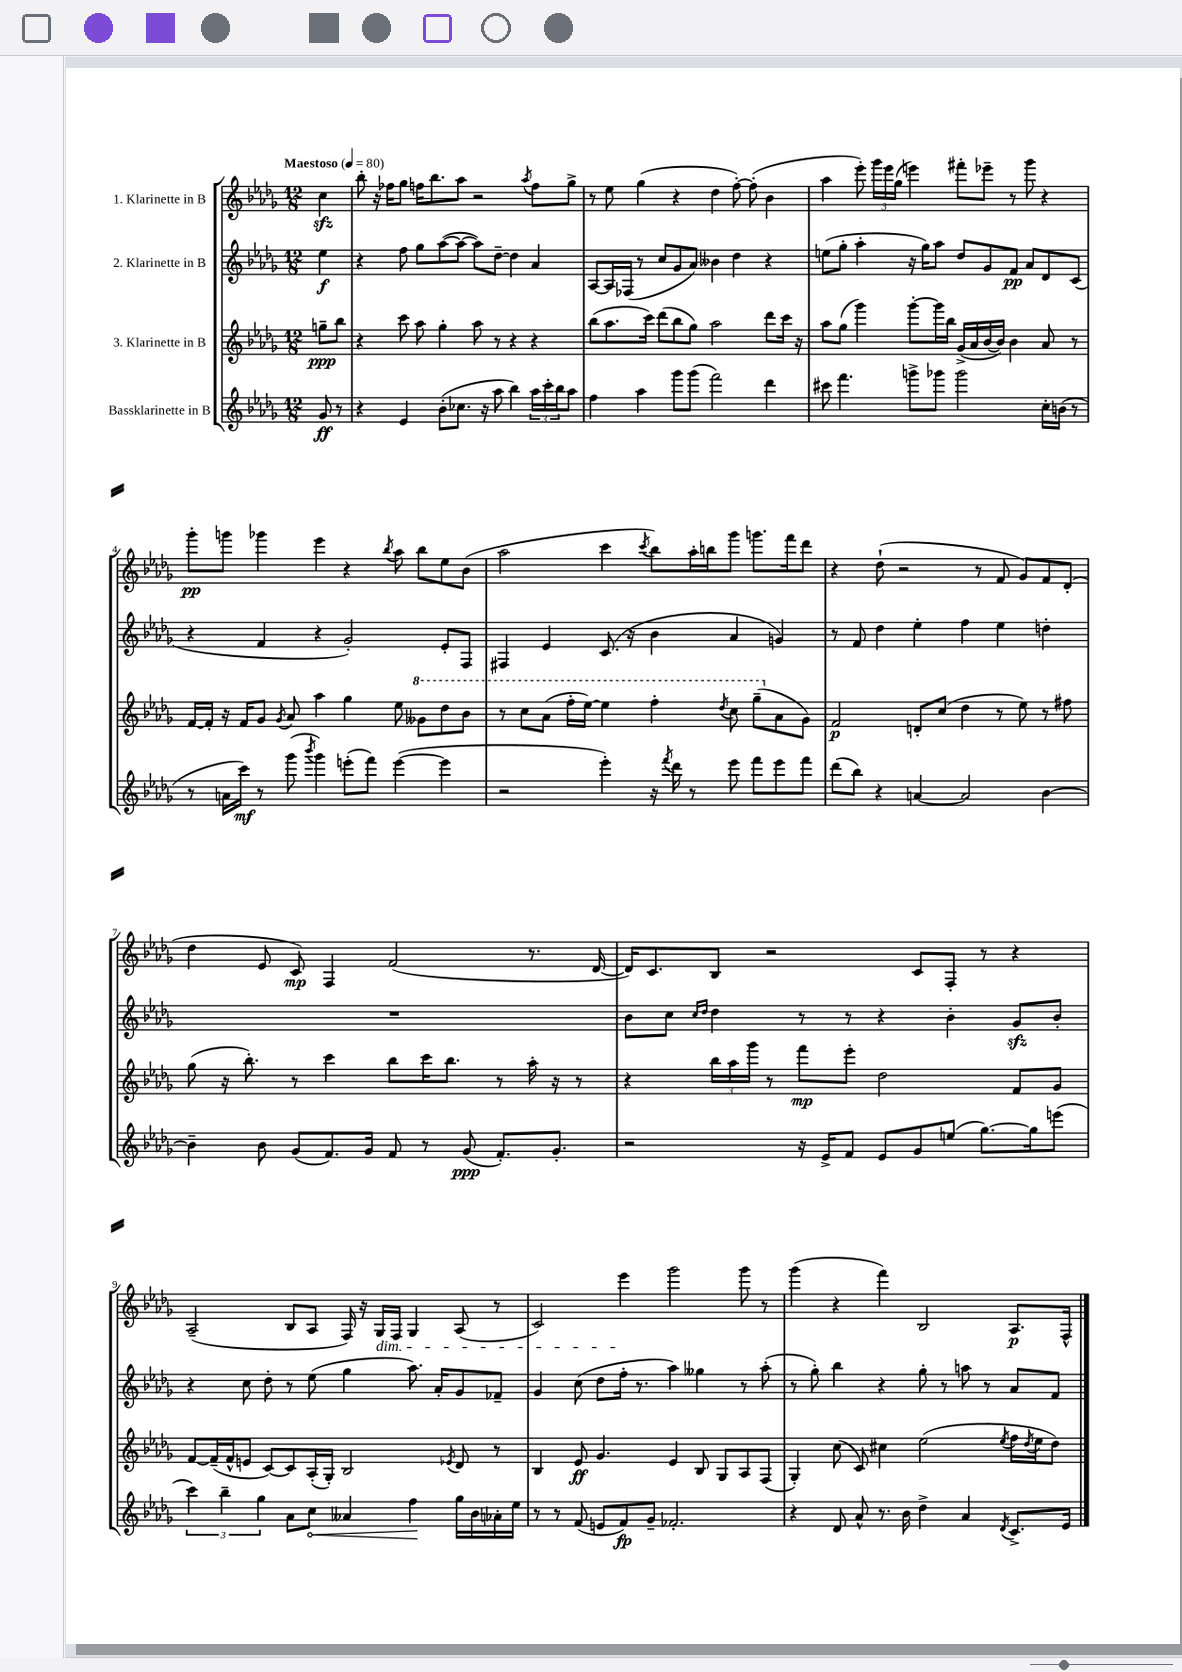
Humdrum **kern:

**kern	**dynam	**kern	**dynam	**kern	**dynam	**kern	**dynam
*part4	*part4	*part3	*part3	*part2	*part2	*part1	*part1
*staff4	*staff4	*staff3	*staff3	*staff2	*staff2	*staff1	*staff1
*I"Bassklarinette in B	*	*I"3. Klarinette in B	*	*I"2. Klarinette in B	*	*I"1. Klarinette in B	*
*clefG2	*	*clefG2	*	*clefG2	*	*clefG2	*
*k[b-e-a-d-g-]	*	*k[b-e-a-d-g-]	*	*k[b-e-a-d-g-]	*	*k[b-e-a-d-g-]	*
*M12/8	*	*M12/8	*	*M12/8	*	*M12/8	*
*MM80	*	*MM80	*	*MM80	*	*MM80	*
=	=	=	=	=	=	=	=
!	!	!	!	!	!	!LO:TX:a:B:t=Maestoso	!
8g-/	ff	8ggn~\L	ppp	4ee-\	f	4cczz\	.
8r	.	8bb-\J	.	.	.	.	.
=1	=1	=1	=1	=1	=1	=1	=1
4r	.	4r	.	4r	.	8bb-'\	.
.	.	.	.	.	.	16r	.
.	.	.	.	.	.	16ff-X\KL	.
4e-/	.	8ccc\	.	8ff\	.	8gg-\J	.
.	.	8aa-\	.	8gg-\L	.	16ffn\KL	.
.	.	.	.	.	.	8.bb-\	.
(8b-'\L	.	4gg-'\	.	([8aa-\	.	.	.
8.cc-X\J	.	.	.	8aa-\J_	.	8aa-\J	.
.	.	8aa-\	.	8aa-\L])	.	2r	.
16r	.	.	.	.	.	.	.
8aa-\	.	8r	.	[8dd-~\J	.	.	.
4bb-\)	.	4r	.	4dd-\]	.	.	.
.	.	.	.	.	.	8qaa-/	.
24aa-\LL	.	4r	.	4a-/	.	8ff\L	.
24ccc'\	.	.	.	.	.	.	.
24bb-\J	.	.	.	.	.	.	.
8aa-\J	.	.	.	.	.	8gg-^\J	.
=2	=2	=2	=2	=2	=2	=2	=2
4ff\	.	(8bb-\L	.	[8A-/L	.	8r	.
.	.	8.aa-\	.	16A-/L]	.	8ee-\	.
.	.	.	.	(16F-X/JJ	.	.	.
4aa-\	.	.	.	8r	.	(4gg-\	.
.	.	16ccc\Jk)	.	.	.	.	.
.	.	(8ddd-\L	.	8cc/L	.	.	.
8ggg-\L	.	8bb-\	.	8g-/	.	4r	.
(8ggg-\J	.	8gg-\J)	.	8a-/J)	.	.	.
2fff\)	.	2aa-\	.	4b--X\	.	4dd-\	.
.	.	.	.	4dd-\	.	[8ff'\)	.
.	.	.	.	.	.	(8ff'\]	.
4ddd-\	.	8ddd-\L	.	4r	.	4b-\	.
.	.	16ccc\Jk	.	.	.	.	.
.	.	16r	.	.	.	.	.
=3	=3	=3	=3	=3	=3	=3	=3
8ccc#X\	.	8aa-\L	.	(8een\L	.	4aa-\	.
4.fff\	.	(8gg-\J	.	8gg-'\J	.	.	.
.	.	4ggg-\)	.	4aa-'\	.	8eee-'\)	.
.	.	.	.	.	.	24ggg-\LL	.
.	.	.	.	.	.	24eee-\	.
.	.	.	.	.	.	(24gg-\JJ	.
8gggn^\L	.	[8ggg-'\L	.	16r	.	4eeen\)	.
.	.	.	.	16gg-\KL)	.	.	.
8ggg-X\J	.	16ggg-\L]	.	8aa-\J	.	.	.
.	.	16bb-\JJ	.	.	.	.	.
2ggg-\	.	(16g-^/LL	.	8dd-/L	.	8fff#X'\L	.
.	.	16a-/	.	.	.	.	.
.	.	[16b-/	.	8g-/	.	8eee-X~\J	.
.	.	16b-/JJ])	.	.	.	.	.
.	.	4b-\	.	8f/J	pp	8r	.
.	.	.	.	8a-/L	.	8ggg-\	.
16cc'\LL	.	8a-/	.	8d-/	.	4r	.
(16bn\JJ	.	.	.	.	.	.	.
8r	.	8r	.	(8c/J	.	.	.
!!LO:LB:g=z
=4	=4	=4	=4	=4	=4	=4	=4
8r	.	[16f/LL	.	4r	.	8ggg-'\L	pp
.	.	16f'/JJ]	.	.	.	.	.
16an\LL	.	16r	.	.	.	8gggn\J	.
16ccc\JJ)	mf	16f/KL	.	.	.	.	.
8r	.	8g-/J	.	4f/	.	4ggg-X\	.
.	.	8qg-/	.	.	.	.	.
(8ggg-\	.	8a-/	.	.	.	.	.
8qbbb-/	.	.	.	.	.	.	.
4ggg-\)	.	4aa-\	.	4r	.	4eee-\	.
(8eeen'\L	.	4gg-\	.	2g-'/)	.	4r	.
8fff\J)	.	.	.	.	.	.	.
.	.	.	.	.	.	8qbb-/	.
([4eee\	.	8ee-\	.	.	.	8aa-\	.
*	*	*8va	*	*	*	*	*
.	.	8gg--X\L	.	.	.	8bb-\L	.
4eee\]	.	8ddd-\	.	8e-'/L	.	8ee-\	.
.	.	8bb-\J	.	8F/J	.	(8b-\J	.
=5	=5	=5	=5	=5	=5	=5	=5
2r	.	8r	.	4F#X/	.	2aa-\	.
.	.	8ccc\L	.	.	.	.	.
.	.	(8aa-\J	.	4e-/	.	.	.
.	.	16fff'\LL	.	.	.	.	.
.	.	[16eee-\JJ)	.	.	.	.	.
4eee-'\)	.	4eee-\]	.	(8.c/	.	4ccc\	.
.	.	.	.	16r	.	.	.
.	.	.	.	.	.	8qccc/	.
16r	.	4fff'\	.	4b-\	.	8bb-\L)	.
8qfff/	.	.	.	.	.	.	.
16ddd-\	.	.	.	.	.	.	.
8r	.	.	.	.	.	16aa-'\L	.
.	.	.	.	.	.	16bbn\J	.
.	.	8qddd-/	.	.	.	.	.
8eee-\	.	8ccc\	.	4a-/	.	8ggg-\J	.
8fff\L	.	(8ggg-~\L	.	.	.	8.gggn\L	.
*	*	*X8va	*	*	*	*	*
8eee-\	.	8a-\	.	4gn/)	.	.	.
.	.	.	.	.	.	16fff\k	.
8fff\J	.	8g-\J)	.	.	.	8ddd-\J	.
=6	=6	=6	=6	=6	=6	=6	=6
(8ddd-\L	.	2f/	p	8r	.	4r	.
8bb-\J)	.	.	.	8f/	.	.	.
4r	.	.	.	4dd-\	.	(8dd-`\	.
.	.	.	.	.	.	2r	.
[4an/	.	8dn'/L	.	4ee-'\	.	.	.
.	.	(8cc/J	.	.	.	.	.
2a/]	.	4dd-\	.	4ff\	.	.	.
.	.	.	.	.	.	8r	.
.	.	8r	.	4ee-\	.	8f/	.
.	.	8ee-\)	.	.	.	8g-/L)	.
[4b-\	.	8r	.	4ddn'\	.	8f/	.
.	.	8ff#X\	.	.	.	(8d-'/J	.
!!LO:LB:g=z
=7	=7	=7	=7	=7	=7	=7	=7
4b-~\]	.	(8gg-\	.	1.r	.	4dd-\	.
.	.	16r	.	.	.	.	.
.	.	8.bb-'\)	.	.	.	.	.
8b-\	.	.	.	.	.	8e-/	.
(8g-/L	.	8r	.	.	.	8c/)	mp
8.f/)	.	4ccc\	.	.	.	4F/	.
16g-/Jk	.	.	.	.	.	.	.
8f/	.	8bb-\L	.	.	.	(2f/	.
8r	.	16ccc\K	.	.	.	.	.
.	.	8.bb-\J	.	.	.	.	.
(8g-/	ppp	.	.	.	.	.	.
8.f'/L)	.	8r	.	.	.	.	.
.	.	16aa-'\	.	.	.	8.r	.
8.g-'/J	.	16r	.	.	.	.	.
.	.	8r	.	.	.	.	.
.	.	.	.	.	.	[16d-/	.
=8	=8	=8	=8	=8	=8	=8	=8
2r	.	4r	.	8b-\L	.	16d-/KL])	.
.	.	.	.	.	.	8.c/	.
.	.	.	.	8cc\J	.	.	.
.	.	.	.	16qqcc/LL	.	.	.
.	.	.	.	16qqdd-/JJ	.	.	.
.	.	24bb-\LL	.	4dd-\	.	8B-/J	.
.	.	24aa-\	.	.	.	.	.
.	.	24ggg-\JJ	.	.	.	.	.
.	.	8r	.	.	.	2r	.
16r	.	8fff\L	mp	8r	.	.	.
16e-^/KL	.	.	.	.	.	.	.
8f/J	.	8eee-'\J	.	8r	.	.	.
8e-/L	.	2dd-\	.	4r	.	.	.
8g-/	.	.	.	.	.	8c/L	.
(8een/J	.	.	.	4b-'\	.	8F'/J	.
[8.gg-\L)	.	.	.	.	.	8r	.
.	.	8f/L	.	8g-zz/L	.	4r	.
16gg-\k]	.	.	.	.	.	.	.
(8eeen\J	.	8g-/J	.	8b-'/J	.	.	.
!!LO:LB:g=z
=9	=9	=9	=9	=9	=9	=9	=9
6ccc\)	.	[8f/L	.	4r	.	(2A-~/	.
.	.	(16f~/L]	.	.	.	.	.
6bb-~\	.	.	.	.	.	.	.
.	.	16f^^/J	.	.	.	.	.
.	.	8en/J	.	8cc\	.	.	.
6gg-\	.	.	.	.	.	.	.
.	.	[8c/L)	.	8dd-'\	.	.	.
8a-\L	.	8c/]	.	8r	.	8B-/L	.
!	!LO:HP:b	!	!	!	!	!	!
8cc\J	<	(16A-'/L	.	(8ee-\	.	8A-/J	.
.	.	16G-'/JJ)	.	.	.	.	.
4a--X/	.	2B-/	.	4gg-\	.	16F/)	.
.	.	.	.	.	.	16r	.
!	!	!	!	!	!	!LO:TX:b:i:t=dim.	!
.	.	.	.	.	.	16G-/LL	.
.	.	.	.	.	.	16F/JJ	.
4ff\	.	.	.	8.aa-\)	.	4G-/	.
.	.	.	.	16a-'/KL	.	.	.
.	.	8qe-X/	.	.	.	.	.
16gg-\LL	[	8d-/	.	8g-/	.	(8A-/	.
16b-\	.	.	.	.	.	.	.
16a-X'\	.	8r	.	8f-X~/J	.	8r	.
16ee-\JJ	.	.	.	.	.	.	.
=10	=10	=10	=10	=10	=10	=10	=10
8r	.	4B-/	.	4g-/	.	2c/)	.
8r	.	.	.	.	.	.	.
(8f/	.	8e-/	ff	(8cc\	.	.	.
8en/L	.	4.g-/	.	8dd-\L	.	.	.
8f/)	fp	.	.	16ff'\Jk	.	4eee-\	.
.	.	.	.	8.r	.	.	.
8g-~/J	.	.	.	.	.	.	.
2.f-X'/	.	4e-/	.	4aa-\)	.	2ggg-\	.
.	.	8B-/	.	4gg--X\	.	.	.
.	.	8G-/L	.	.	.	.	.
.	.	8A-/	.	8r	.	8ggg-\	.
.	.	(8F/J	.	(8aa-'\	.	8r	.
=11	=11	=11	=11	=11	=11	=11	=11
4r	.	4G-'/)	.	8r	.	(4ggg-\	.
.	.	.	.	8gg-'\)	.	.	.
8d-/	.	(8cc\	.	4bb-\	.	4r	.
8a-^^/	.	8c/)	.	.	.	.	.
8.r	.	4cc#X\	.	4r	.	4fff\)	.
16b-\	.	.	.	.	.	.	.
4dd-^\	.	(2ee-\	.	8gg-'\	.	2B-/	.
.	.	.	.	8r	.	.	.
4a-/	.	.	.	8aan\	.	.	.
.	.	.	.	8r	.	.	.
8qd-/	.	8qee-/	.	.	.	.	.
8.c^/L	.	16ff\LL	.	8a-/L	.	8.A-/L	p
.	.	8qdd-/	.	.	.	.	.
.	.	16ee-\J	.	.	.	.	.
.	.	8dd-\J)	.	8f/J	.	.	.
16e-/Jk	.	.	.	.	.	16F^^/Jk	.
==	==	==	==	==	==	==	==
*-	*-	*-	*-	*-	*-	*-	*-
